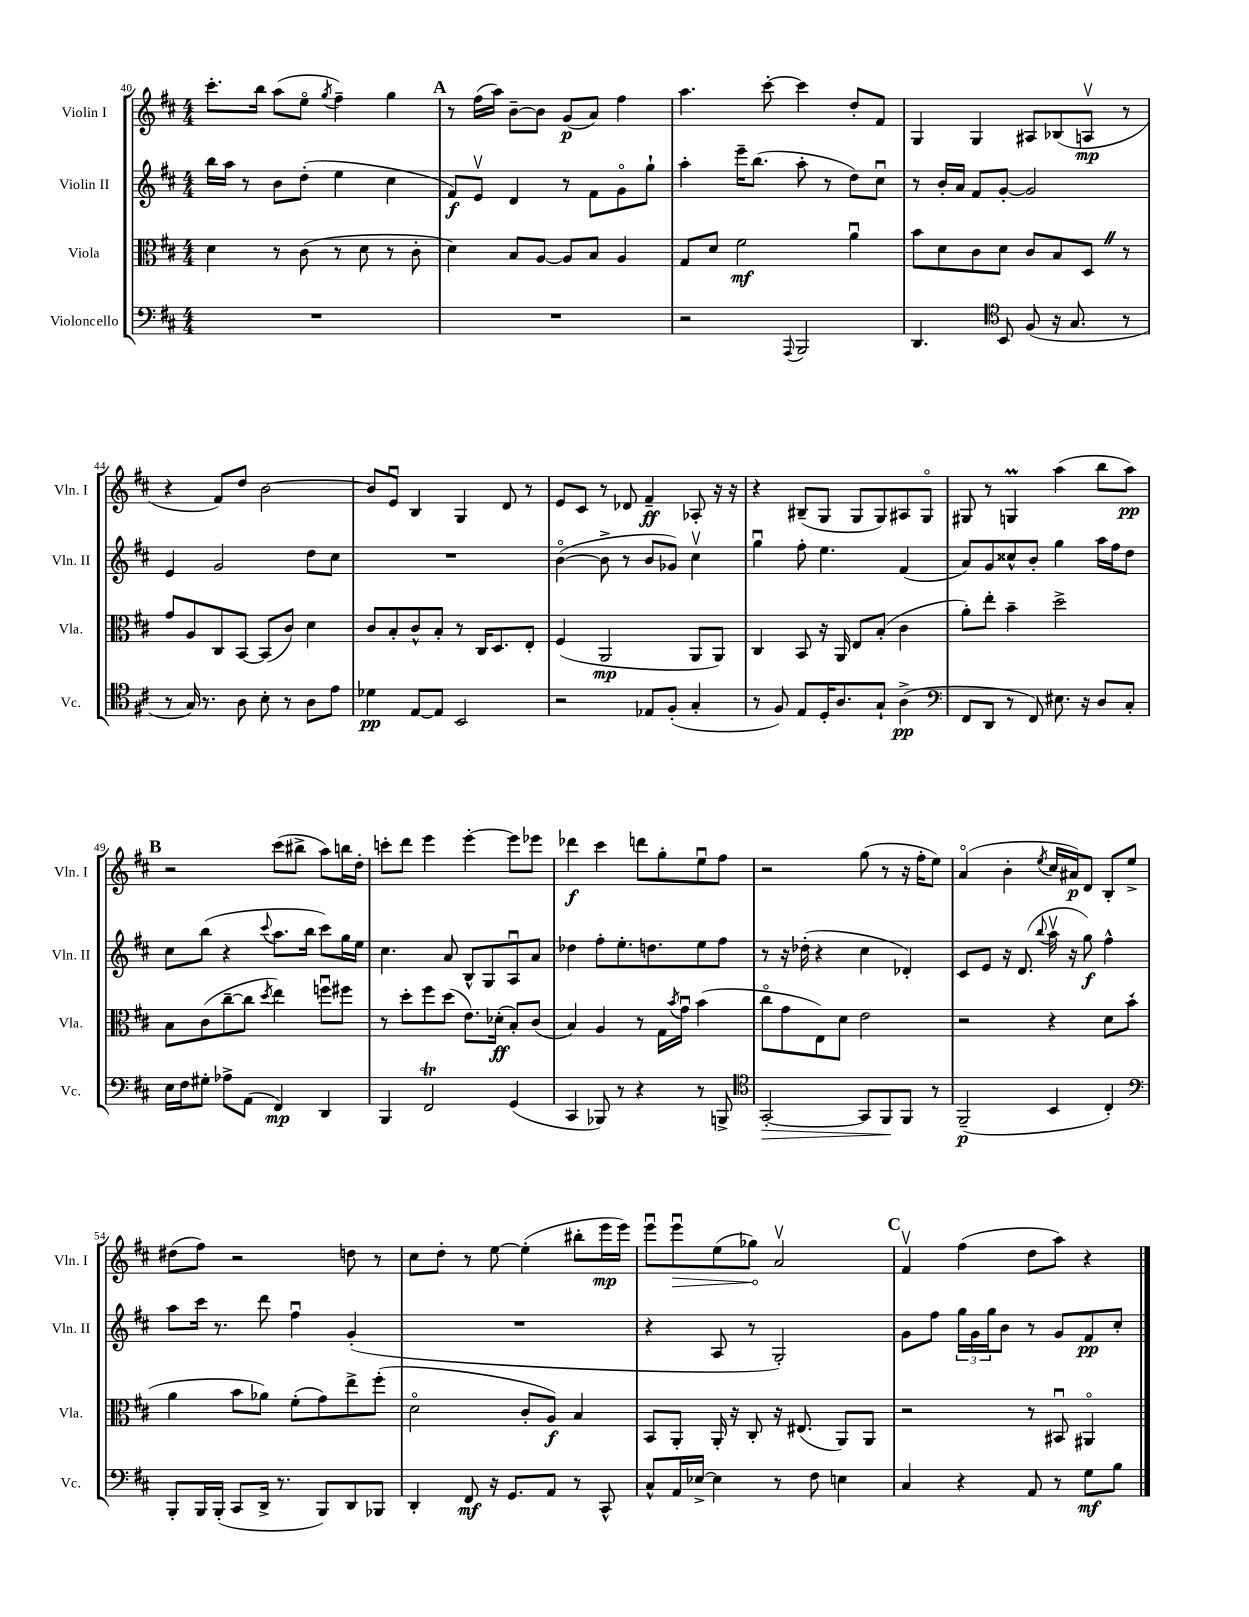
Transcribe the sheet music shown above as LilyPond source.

<<
\new StaffGroup <<
\new Staff = "s0" \with { instrumentName = "Violin I" shortInstrumentName = "Vln. I" } {
    \clef treble \key d \major \numericTimeSignature \time 4/4
    cis'''8.-. b''16 a''8( e''8\flageolet \acciaccatura { g''8 } fis''4--) g''4 |
    \mark \markup { \bold "A" } r8 fis''16( a''16) b'8~-- b'8 g'8\p( a'8) fis''4 |
    a''4. cis'''8~-. cis'''4 d''8-. fis'8 |
    g4 g4 ais8 bes8( a8\upbow\mp r8 |
    r4 fis'8) d''8 b'2~ |
    b'8 e'8\downbow b4 g4 d'8 r8 |
    e'8 cis'8 r8 des'8 fis'4--\ff aes8-. r16 r16 |
    r4 bis8--( g8 g8 g8) ais8 g8\flageolet |
    gis8 r8 g4\prall a''4( b''8 a''8\pp) |
    \mark \markup { \bold "B" } r2 cis'''8( bis''8-> a''8) b''16 d''16-. |
    c'''8-. d'''8 e'''4 e'''4~-. e'''8 ees'''8 |
    des'''4\f cis'''4 d'''8 g''8-. e''8\downbow fis''8 |
    r2 g''8( r8 r16 fis''16-. e''8) |
    a'4\flageolet( b'4-. \acciaccatura { e''8 } cis''16 ais'16\p) d'8 b8-. e''8-> |
    dis''8( fis''8) r2 d''8 r8 |
    cis''8 d''8-. r8 e''8~ e''4-.( bis''8-. e'''16\mp e'''16) |
    e'''8\downbow \once \override Hairpin.circled-tip = ##t e'''8\downbow\> e''8( ges''8\!) a'2\upbow |
    \mark \markup { \bold "C" } fis'4\upbow fis''4( d''8 a''8) r4 \bar "|." |
}
\new Staff = "s1" \with { instrumentName = "Violin II" shortInstrumentName = "Vln. II" } {
    \clef treble \key d \major \numericTimeSignature \time 4/4
    b''16 a''16 r8 b'8 d''8-.( e''4 cis''4 |
    \mark \markup { \bold "A" } fis'8\f) e'8\upbow d'4 r8 fis'8 g'8\flageolet g''8-! |
    a''4-. e'''16-- b''8.( a''8-. r8 d''8) cis''8\downbow |
    r8 b'16-. a'16 fis'8 g'8~-. g'2 |
    e'4 g'2 d''8 cis''8 |
    R1 |
    b'4~\flageolet( b'8-> r8 b'8 ges'8) cis''4\upbow |
    g''4\downbow fis''8-. e''4. fis'4( |
    a'8) g'8 cisis''8-^ b'8-. g''4 a''16 fis''16 d''8 |
    \mark \markup { \bold "B" } cis''8 b''8( r4 \appoggiatura { cis'''8 } a''8. b''16 cis'''8) g''16 e''16 |
    cis''4. a'8 b8-^ g8 a8\downbow a'8 |
    des''4 fis''8-. e''8.-. d''8. e''8 fis''8 |
    r8 r16 des''16-.( r4 cis''4 des'4-.) |
    cis'8 e'8 r16 d'8.( \appoggiatura { b''8 } a''16\upbow r16 g''8\f) fis''4-^ |
    a''8 cis'''16 r8. d'''8 fis''4\downbow g'4-.( |
    R1 |
    r4 a8 r8 g2-.) |
    \mark \markup { \bold "C" } g'8 fis''8 \tuplet 3/2 { g''16 g'16 g''16 } b'8 r8 g'8 fis'8\pp cis''8-. \bar "|." |
}
\new Staff = "s2" \with { instrumentName = "Viola" shortInstrumentName = "Vla." } {
    \clef alto \key d \major \numericTimeSignature \time 4/4
    d'4 r8 cis'8( r8 d'8 r8 cis'8-. |
    \mark \markup { \bold "A" } d'4) b8 a8~ a8 b8 a4 |
    g8 d'8 fis'2\mf a'4\downbow |
    b'8 d'8 cis'8 d'8 cis'8 b8 d8 \once \override BreathingSign.text = \markup { \musicglyph "scripts.caesura.straight" } \breathe r8 |
    g'8 a8 cis8 b,8~ b,8( cis'8) d'4 |
    cis'8 b8-. cis'8-^ b8-. r8 cis16 d8. e8-. |
    fis4( a,2\mp a,8 a,8) |
    cis4 b,8 r16 a,16 e8 b8-.( cis'4 |
    a'8-.) e''8-. b'4-- d''2-> |
    \mark \markup { \bold "B" } b8 cis'8( cis''8~-- cis''8 \acciaccatura { d''8 } e''4) f''8\downbow fis''8 |
    r8 d''8-. fis''8 d''8( e'8.) des'16-.\ff( b8-.) cis'8( |
    b4) a4 r8 g16 \acciaccatura { b'8 } g'16\downbow b'4( |
    cis''8\flageolet g'8 e8) d'8 e'2 |
    r2 r4 d'8 b'8-.( |
    a'4 b'8 aes'8) fis'8-.( g'8) e''8-> fis''8-.( |
    d'2\flageolet cis'8-. a8\f) b4 |
    b,8 a,8-. a,16-. r16 cis8-. r16 eis8.( a,8) a,8 |
    \mark \markup { \bold "C" } r2 r8 bis,8\downbow ais,4\flageolet \bar "|." |
}
\new Staff = "s3" \with { instrumentName = "Violoncello" shortInstrumentName = "Vc." } {
    \clef bass \key d \major \numericTimeSignature \time 4/4
    R1 |
    \mark \markup { \bold "A" } R1 |
    r2 \appoggiatura { a,,8 } b,,2 |
    d,4. \clef tenor b,8 fis8( r16 g8. r8 |
    r8 g16) r8. a8 b8-. r8 a8 e'8 |
    des'4\pp e8~ e8 b,2 |
    r2 ees8 fis8-.( g4-. |
    r8 fis8) e8 d16-. a8. g8-! a4->\pp( |
    \clef bass fis,8 d,8 r8 fis,8) eis8. r16 d8 cis8-. |
    \mark \markup { \bold "B" } e16 fis16 gis8-. aes8-> a,8( fis,4\mp) d,4 |
    b,,4 fis,2\trill g,4( |
    cis,4 bes,,8) r8 r4 r8 b,,8-> |
    \clef tenor g,2~-.\> g,8 fis,8\! fis,8 r8 |
    fis,2--\p( b,4 cis4-.) |
    \clef bass b,,8-. b,,16 b,,16-.( cis,8 d,16-> r8. b,,8) d,8 bes,,8 |
    d,4-. fis,8\mf r16 g,8. a,8 r8 cis,8-^ |
    cis8-^ a,16 ees16~-> ees4 r8 fis8 e4 |
    \mark \markup { \bold "C" } cis4 r4 a,8 r8 g8\mf b8 \bar "|." |
}
>>
>>
\layout { \context { \Score currentBarNumber = #40 } }
